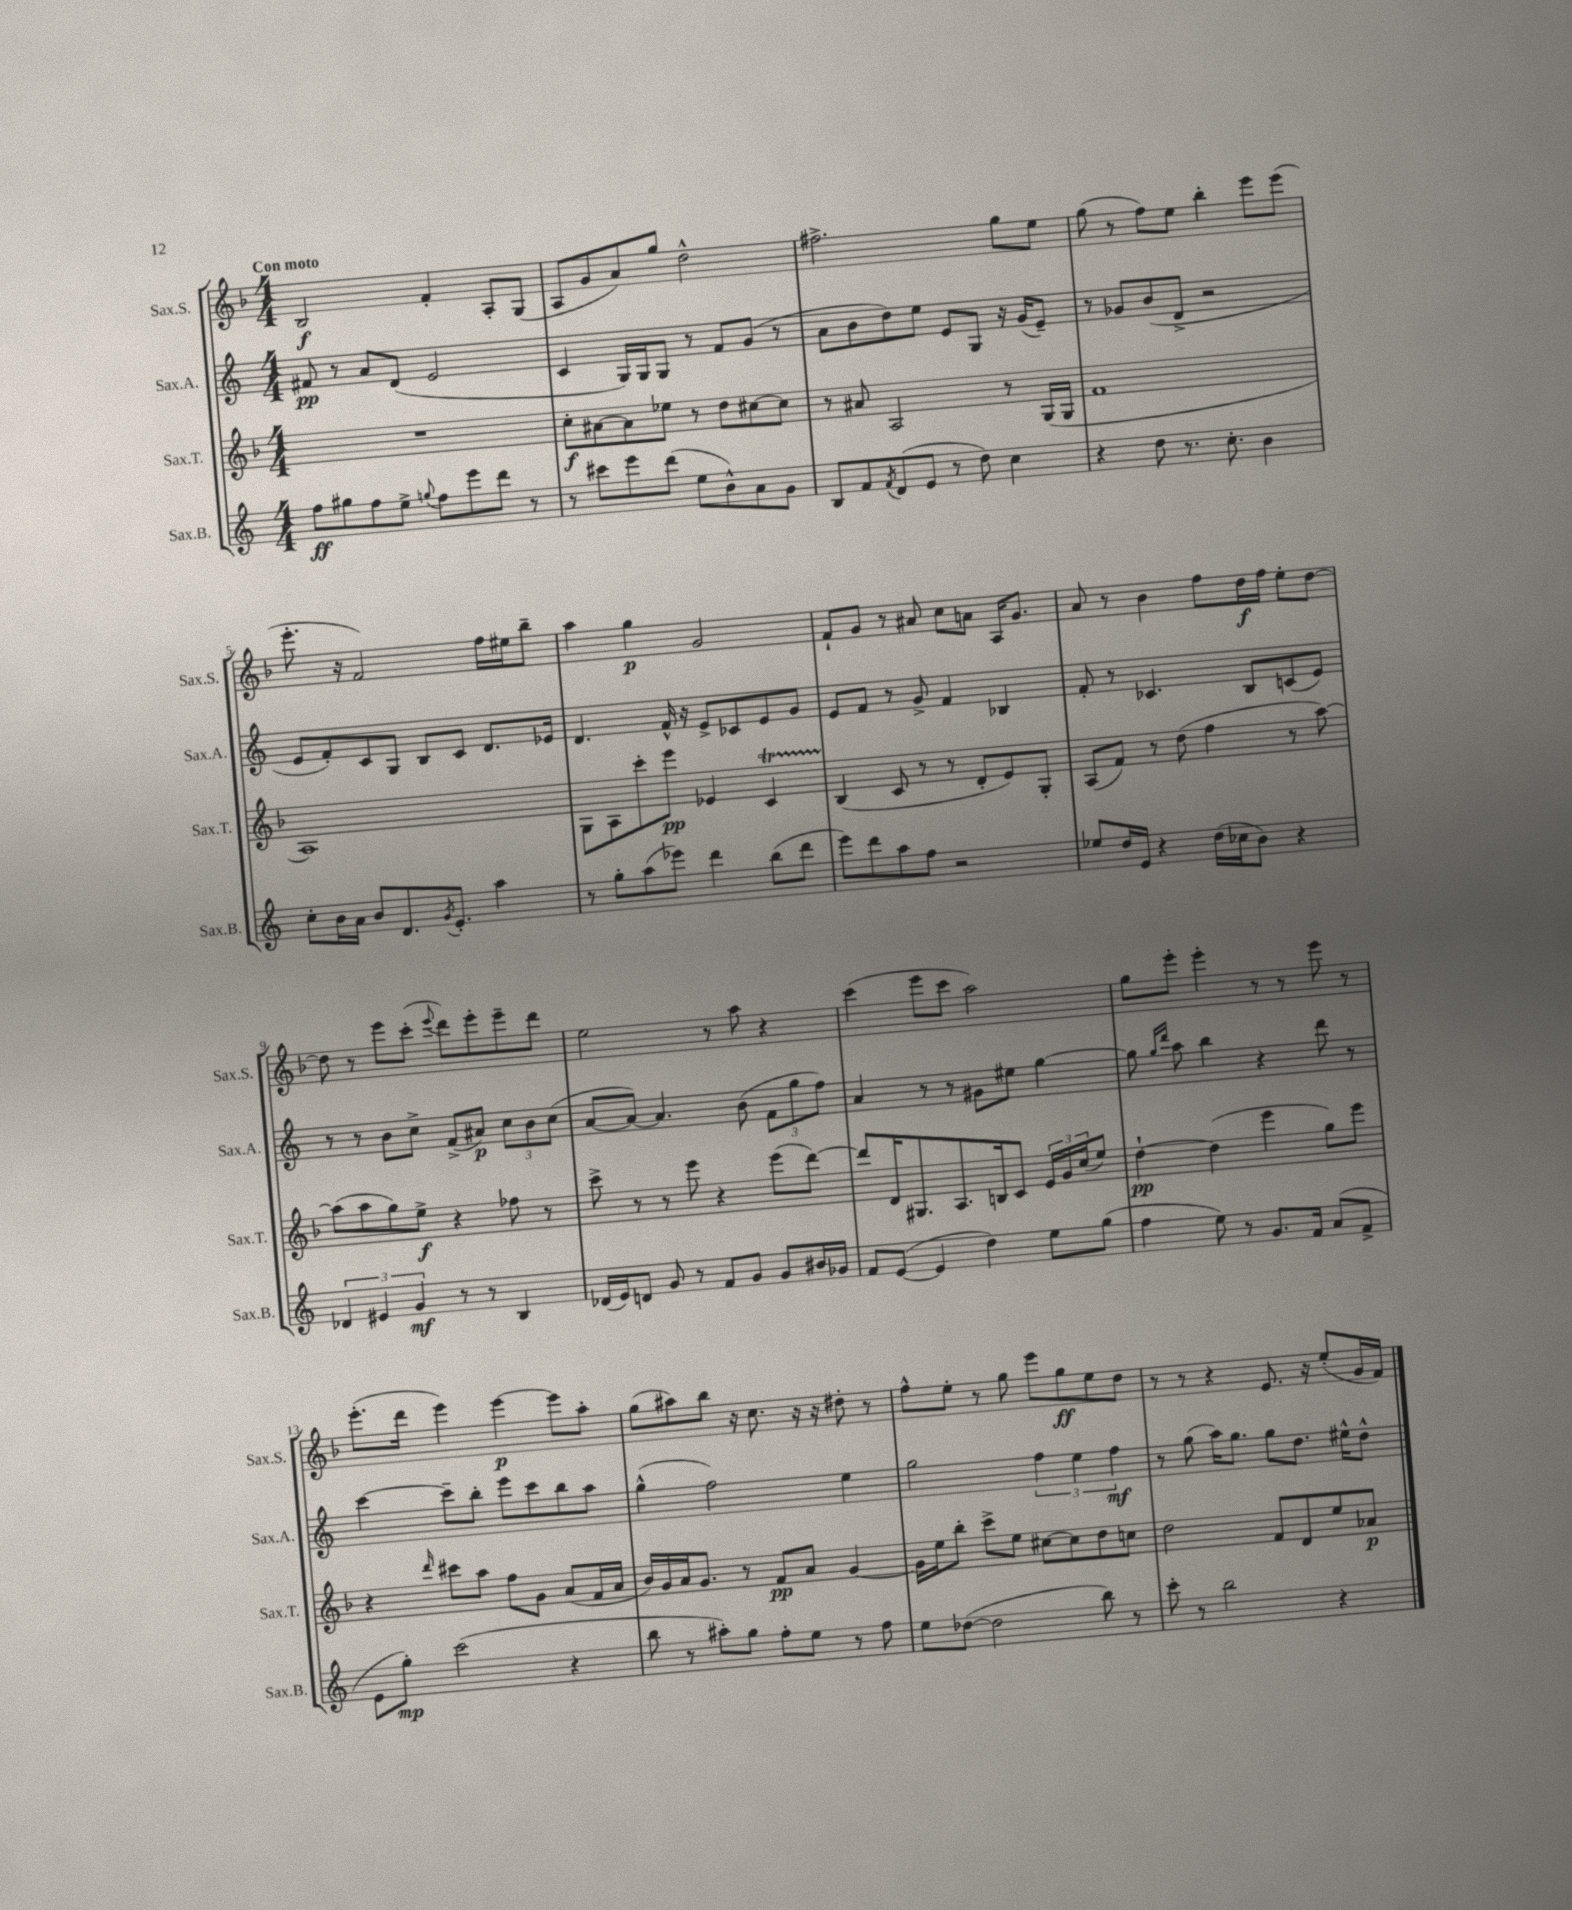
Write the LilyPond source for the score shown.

<<
\new StaffGroup <<
\new Staff = "s0" \with { instrumentName = "Sax.S." shortInstrumentName = "Sax.S." } {
    \clef treble \key f \major \numericTimeSignature \time 4/4 \tempo "Con moto"
    bes2\f f'4-. a8-. g8( |
    a8 g'8 a'8) g''8 d''2-^ |
    fis''2.-> g''8 e''8 |
    g''8( r8 f''8) e''8 bes''4-. e'''8 e'''8( |
    e'''8.-. r16 f'2) f''16 eis''16 bes''8-- |
    a''4 g''4\p g'2 |
    f'8-! g'8 r8 ais'8 c''8 a'8 a16 g'8. |
    a'8 r8 bes'4 f''8 d''16\f f''16 e''8-. d''8~ |
    d''8 r8 e'''8 c'''8-.( \appoggiatura { e'''8 } d'''8) e'''8-. e'''8-- d'''8 |
    e''2 r8 a''8 r4 |
    c'''4( e'''8 c'''8 a''2) |
    g''8 e'''8-. e'''4-. r8 r8 e'''8 r8 |
    e'''8.-.( d'''16 e'''4) e'''4~\p e'''8 a''8-. |
    g''8( ais''8) bes''8 r16 c''8. r16 r16 dis''8-. r8 |
    f''8-^ e''8-. r8 g''8 e'''8 g''8\ff e''8 d''8 |
    r8 r8 r4 e'8. r16 e''8-.( g'16 f'16) \bar "|." |
}
\new Staff = "s1" \with { instrumentName = "Sax.A." shortInstrumentName = "Sax.A." } {
    \clef treble \key c \major \numericTimeSignature \time 4/4
    fis'8\pp r8 a'8 d'8( e'2 |
    c'4 g16) g16 g8 r8 f'8 g'8( r8 |
    a'8 b'8 d''8) e''8 e'8 g8 r16 g'16( e'8--) |
    r8 ges'8 b'8( d'8-> r2 |
    e'8 f'8-.) c'8 g8 b8 c'8 d'8. ees'16 |
    d'4. f'16-^ r16 e'8-> ces'8 e'8 g'8 |
    e'8 f'8 r8 g'8-> f'4 bes4 |
    f'8-. r8 ces'4. b8 c'8( e'8) |
    r8 r8 b'8 c''8-> f'8->( ais'8\p) \tuplet 3/2 { c''8 b'8 c''8( } |
    a'8~ a'8~) a'4. b'8( \tuplet 3/2 { f'8 g''8 f''8) } |
    a'4 r8 r8 gis'8 eis''8 g''4~ |
    g''8 \grace { g''16 d'''16 } a''8 b''4 r4 d'''8 r8 |
    c'''4~ c'''8-- b''8-. e'''8 c'''8 b''8 a''8 |
    g''4-^( f''2) e''4 |
    g''2 \tuplet 3/2 { f''4 e''4 f''4\mf } |
    r8 g''8( a''16) g''8. g''8 d''8. eis''16-^ d''8-^ \bar "|." |
}
\new Staff = "s2" \with { instrumentName = "Sax.T." shortInstrumentName = "Sax.T." } {
    \clef treble \key f \major \numericTimeSignature \time 4/4
    R1 |
    c''8-.\f ais'8~ ais'8 ees''8 r8 d''8 cis''8~ cis''8 |
    r8 ais'8 a2 r8 g16( g16 |
    f'1 |
    a1) |
    g8 a8 c'''8-. e'''8\pp ees'4 c'4\startTrillSpan |
    bes4\stopTrillSpan( c'8 r8 r8 d'8-. e'8) g8-. |
    a8( f'8) r8 d''8( f''4 r8 a''8~) |
    a''8( a''8 g''8) e''8->\f r4 fes''8 r8 |
    c'''8-> r8 r8 e'''8 r4 e'''8( d'''8~) |
    d'''8 d'16 gis8. a8. b16 c'8 \tuplet 3/2 { e'16 g'16 c''16( } e''8) |
    d''4~-!\pp d''4( e'''4 g''8) e'''8 |
    r4 \grace { d'''16 } cis'''8 a''8 f''8 g'8 a'8( f'16 a'16 |
    bes'16) g'16 a'16 g'8. r8 f'8\pp a'8 g'4~ |
    g'16 e''16 bes''8-. c'''8-> e''8 cis''8~ cis''8 d''8 c''8 |
    d''2 f'8 d'8 e''8 aes'8\p \bar "|." |
}
\new Staff = "s3" \with { instrumentName = "Sax.B." shortInstrumentName = "Sax.B." } {
    \clef treble \key c \major \numericTimeSignature \time 4/4
    f''8\ff gis''8 f''8 e''8-> \appoggiatura { g''8 } f''8 e'''8 d'''8 r8 |
    r8 cis'''8 e'''8 d'''8( e''8 b'8-^) a'8 g'8 |
    b8 f'8 \acciaccatura { f'8 } d'8( e'8 r8 d''8) c''4 |
    r4 d''8 r8. c''8.-. b'4 |
    c''8-. b'16 a'16 b'8 d'8. \acciaccatura { g'8 } e'8.-. a''4 |
    r8 g''8-. a''8( ees'''8) d'''4 b''8( d'''8 |
    e'''8) d'''8 a''8 f''8 r2 |
    ees''8 d''16 e'16 r4 d''16( ces''16 b'8) r4 |
    \tuplet 3/2 { des'4 eis'4 g'4\mf } r8 r8 b4 |
    des'16( e'16) d'8 g'8 r8 f'8 g'8 g'8 bis'16 ges'16 |
    f'8 e'8~( e'4 d''4) e''8 g''8( |
    f''4 e''8) r8 g'8. f'16 a'8( f'8-> |
    e'8 g''8-.\mp) c'''2( r4 |
    b''8 r8 ais''8-.) g''8 f''8-. e''8 r8 f''8 |
    e''8 des''8~( des''2 b''8) r8 |
    c'''8-. r8 b''2 r4 \bar "|." |
}
>>
>>
